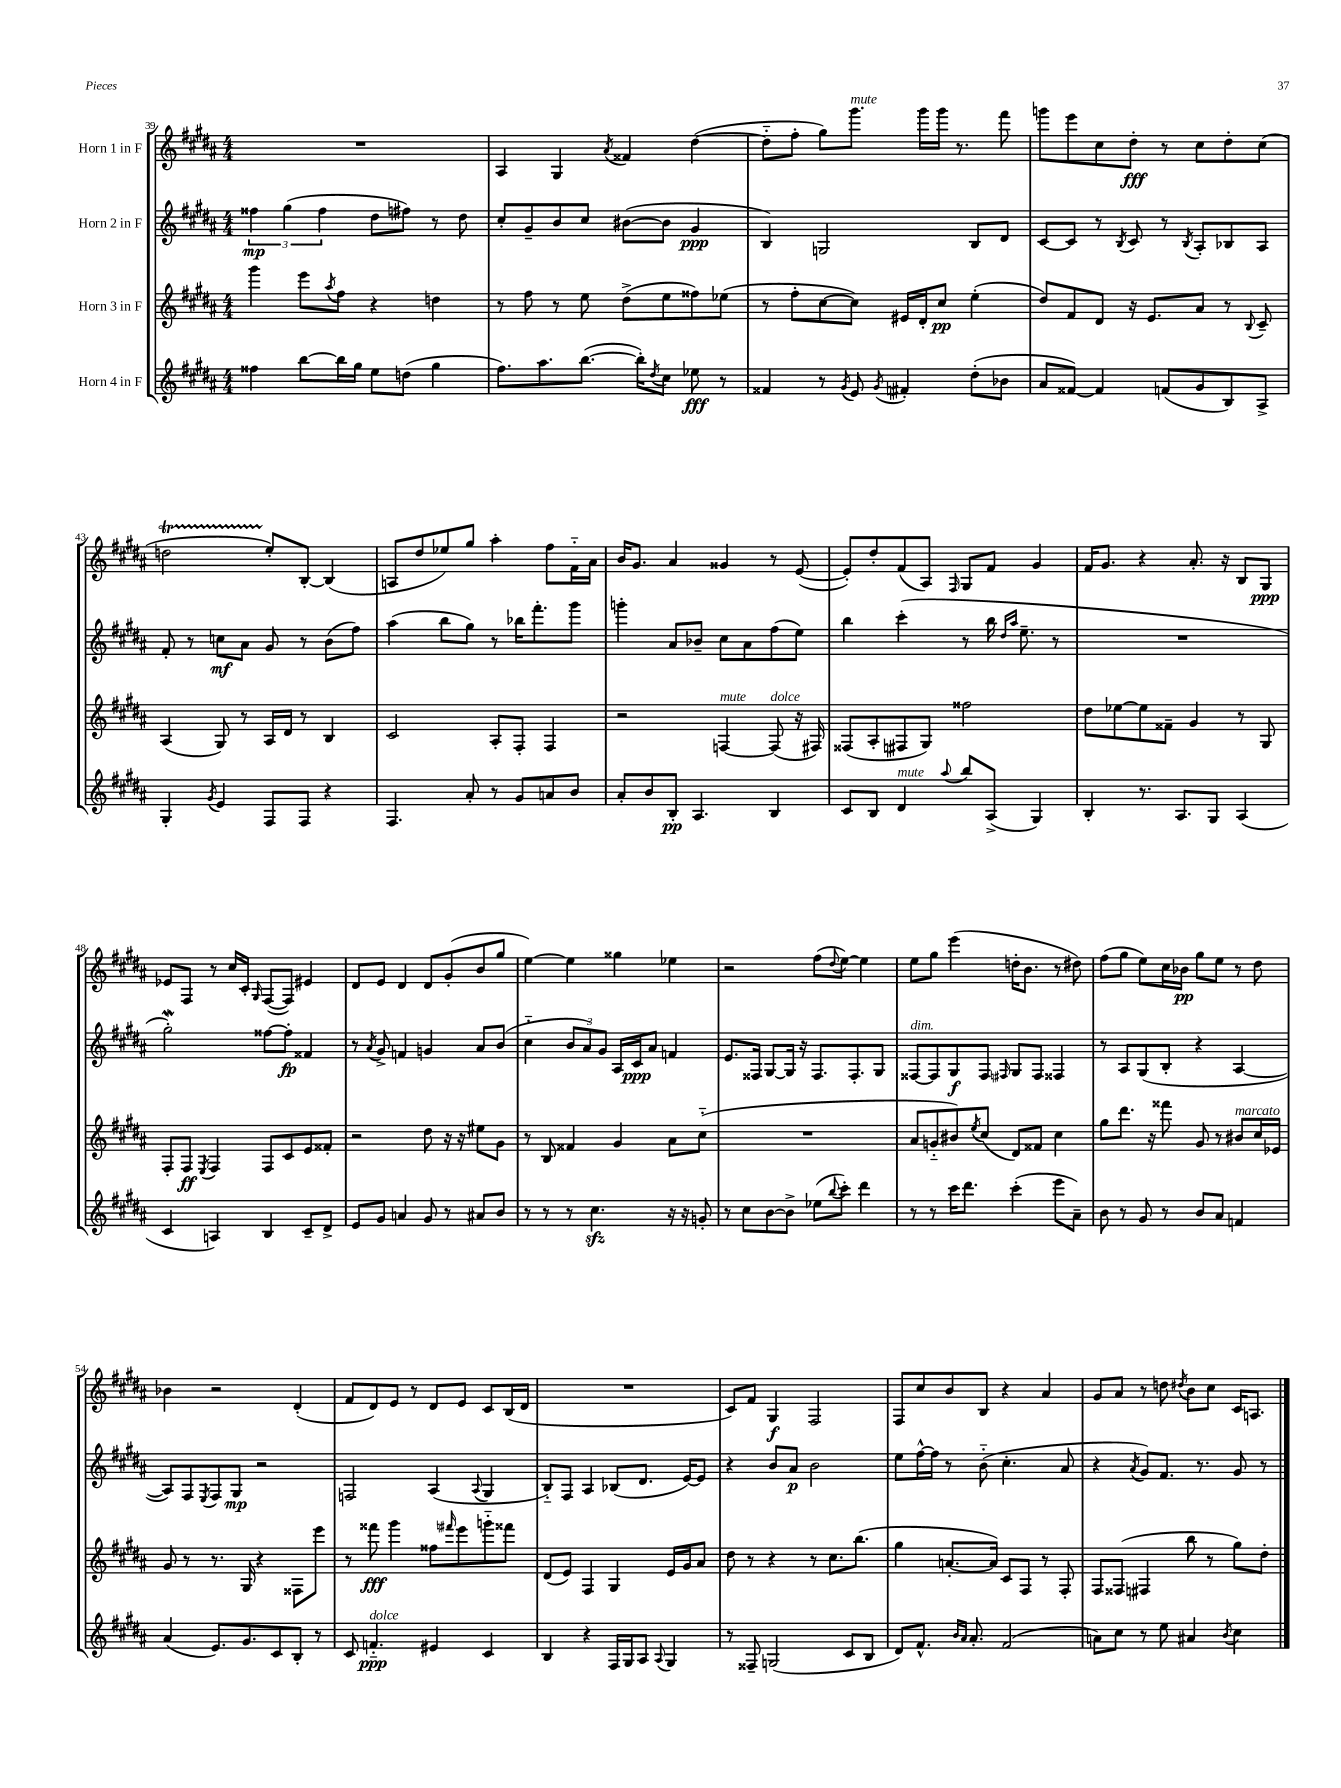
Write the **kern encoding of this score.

**kern	**dynam	**kern	**dynam	**kern	**dynam	**kern	**dynam
*part4	*part4	*part3	*part3	*part2	*part2	*part1	*part1
*staff4	*staff4	*staff3	*staff3	*staff2	*staff2	*staff1	*staff1
*I"Horn 4 in F	*	*I"Horn 3 in F	*	*I"Horn 2 in F	*	*I"Horn 1 in F	*
*clefG2	*	*clefG2	*	*clefG2	*	*clefG2	*
*k[f#c#g#d#a#]	*	*k[f#c#g#d#a#]	*	*k[f#c#g#d#a#]	*	*k[f#c#g#d#a#]	*
*M4/4	*	*M4/4	*	*M4/4	*	*M4/4	*
=39	=39	=39	=39	=39	=39	=39	=39
4ff##X\	.	4ggg#\	.	6ff##X\	mp	1r	.
.	.	.	.	(6gg#\	.	.	.
[8bb\L	.	8eee\L	.	.	.	.	.
.	.	.	.	6ff##\	.	.	.
.	.	8qaa#/	.	.	.	.	.
16bb\L]	.	8ff#\J	.	.	.	.	.
16gg#\JJ	.	.	.	.	.	.	.
8ee\L	.	4r	.	8dd#\L	.	.	.
(8ddn\J	.	.	.	8ff#X\J)	.	.	.
4gg#\	.	4ddn\	.	8r	.	.	.
.	.	.	.	8dd#\	.	.	.
=40	=40	=40	=40	=40	=40	=40	=40
8.ff#\L)	.	8r	.	8cc#'/L	.	4A#/	.
.	.	8ff#\	.	8g#~/	.	.	.
8.aa#\	.	.	.	.	.	.	.
.	.	8r	.	8b/	.	4G#/	.
([8.bb\J	.	8ee\	.	8cc#/J	.	.	.
.	.	.	.	.	.	8qa#/	.
.	.	(8dd#^\L	.	([8b#X\L	.	4f##X/	.
16bb'\KL])	.	.	.	.	.	.	.
8qdd#/	.	.	.	.	.	.	.
8cc#\J	.	8ee\	.	8b#\J]	.	.	.
8ee-X\	fff	8ff##X\)	.	4g#/	ppp	([4dd#\	.
8r	.	(8ee-X\J	.	.	.	.	.
=41	=41	=41	=41	=41	=41	=41	=41
4f##X/	.	8r	.	4B/)	.	8dd#\L]	.
.	.	8ff#'\L	.	.	.	8ff#'\J	.
8r	.	[8cc#\	.	2Gn/	.	8gg#\L)	.
8qg#/	.	.	.	.	.	.	.
!	!	!	!	!	!	!LO:TX:a:i:t=mute	!
8e/	.	8cc#\J])	.	.	.	8.ggg#\J	.
8qg#/	.	.	.	.	.	.	.
4f#X'/	.	16e#X/LL	.	.	.	.	.
.	.	16d#'/J	.	.	.	16ggg#\LL	.
.	.	8cc#/J	pp	.	.	16ggg#\JJ	.
.	.	.	.	.	.	8.r	.
(8dd#'\L	.	(4ee'\	.	8B/L	.	.	.
8b-X\J	.	.	.	8d#/J	.	8fff#\	.
=42	=42	=42	=42	=42	=42	=42	=42
8a#/L	.	8dd#/L)	.	[8c#/L	.	8gggn\L	.
[8f##X/J)	.	8f#/	.	8c#/J]	.	8eee\	.
4f##/]	.	8d#/J	.	8r	.	8cc#\	.
.	.	.	.	8qB/	.	.	.
.	.	16r	.	8c#/	.	8dd#'\J	fff
.	.	8.e/L	.	.	.	.	.
(8fn/L	.	.	.	8r	.	8r	.
.	.	.	.	8qB/	.	.	.
8g#/	.	8a#/J	.	8A#'/L	.	8cc#\L	.
8B/)	.	8r	.	8B-X/	.	8dd#'\	.
.	.	8qqB/	.	.	.	.	.
8A#^/J	.	8c#~/	.	8A#/J	.	(8cc#\J	.
!!LO:LB:g=z
=43	=43	=43	=43	=43	=43	=43	=43
4G#'/	.	(4A#/	.	8f#'/	.	2ddnT\	.
.	.	.	.	8r	.	.	.
8qg#/	.	.	.	.	.	.	.
4e/	.	8G#/)	.	8ccn\L	mf	.	.
.	.	8r	.	8a#\J	.	.	.
8F#/L	.	16A#/LL	.	8g#/	.	8ee'/L)	.
.	.	16d#/JJ	.	.	.	.	.
8F#/J	.	8r	.	8r	.	[8B'/J	.
4r	.	4B/	.	(8b\L	.	(4B/]	.
.	.	.	.	8ff#\J)	.	.	.
=44	=44	=44	=44	=44	=44	=44	=44
4.F#/	.	2c#/	.	(4aa#\	.	8An/L	.
.	.	.	.	.	.	8dd#/	.
.	.	.	.	8bb\L	.	8ee-X/)	.
8a#'/	.	.	.	8gg#\J)	.	8gg#/J	.
8r	.	8A#'/L	.	8r	.	4aa#'\	.
8g#/L	.	8F#'/J	.	16bb-X\KL	.	.	.
.	.	.	.	8.fff#'\	.	.	.
8an/	.	4F#/	.	.	.	8ff#\L	.
8b/J	.	.	.	8ggg#\J	.	16f#\L	.
.	.	.	.	.	.	16a#\JJ	.
=45	=45	=45	=45	=45	=45	=45	=45
8a#'/L	.	2r	.	4gggn'\	.	16b/KL	.
.	.	.	.	.	.	8.g#/J	.
8b/	.	.	.	.	.	.	.
8B'/J	pp	.	.	8a#/L	.	4a#/	.
4.A#/	.	.	.	8b-X~/J	.	.	.
!	!	!LO:TX:a:i:t=mute	!	!	!	!	!
.	.	[4Fn/	.	8cc#\L	.	4g##X/	.
.	.	.	.	8a#\	.	.	.
!	!	!LO:TX:a:i:t=dolce	!	!	!	!	!
4B/	.	(8F/]	.	(8ff#\	.	8r	.
.	.	16r	.	8ee\J)	.	([8e/	.
.	.	16F#X/)	.	.	.	.	.
=46	=46	=46	=46	=46	=46	=46	=46
8c#/L	.	(8F##X/L	.	4bb\	.	8e'/L])	.
8B/J	.	8A#'/	.	.	.	8dd#'/	.
!LO:TX:a:i:t=mute	!	!	!	!	!	!	!
4d#/	.	8F#X/	.	(4ccc#'\	.	(8f#/	.
.	.	8G#/J)	.	.	.	8A#/J)	.
8qqaa#/	.	.	.	.	.	16qqF#/	.
8bb/L	.	2ff##X\	.	8r	.	8G#/L	.
(8A#^/J	.	.	.	16bb\	.	8f#/J	.
.	.	.	.	16qqdd#/LL	.	.	.
.	.	.	.	16qqaa#/JJ	.	.	.
.	.	.	.	8.ee~\	.	.	.
4G#/)	.	.	.	.	.	4g#/	.
.	.	.	.	8r	.	.	.
=47	=47	=47	=47	=47	=47	=47	=47
4B'/	.	8dd#\L	.	1r	.	16f#/KL	.
.	.	.	.	.	.	8.g#/J	.
.	.	[8ee-X\	.	.	.	.	.
8.r	.	8ee-\]	.	.	.	4r	.
.	.	8f##X~\J	.	.	.	.	.
8.A#/L	.	.	.	.	.	.	.
.	.	4g#/	.	.	.	8.a#'/	.
8G#/J	.	.	.	.	.	.	.
.	.	.	.	.	.	16r	.
(4A#/	.	8r	.	.	.	8B/L	.
.	.	8G#/	.	.	.	8G#/J	ppp
!!LO:LB:g=z
=48	=48	=48	=48	=48	=48	=48	=48
4c#/	.	8F#'/L	.	2gg#W'\)	.	8e-X/L	.
.	.	8F#/J	ff	.	.	8F#/J	.
.	.	8qE/	.	.	.	.	.
4An/)	.	4F#/	.	.	.	8r	.
.	.	.	.	.	.	16cc#/LL	.
.	.	.	.	.	.	16c#'/JJ	.
.	.	.	.	.	.	16qqG#/	.
4B/	.	8F#/L	.	[8ff##X\L	.	([8F#/L	.
.	.	8c#/	.	8ff##'\J]	fp	8F#/J])	.
8c#~/L	.	8e/	.	4f##X/	.	4e#X/	.
8d#^/J	.	8f##X'/J	.	.	.	.	.
=49	=49	=49	=49	=49	=49	=49	=49
8e/L	.	2r	.	8r	.	8d#/L	.
.	.	.	.	8qa#/	.	.	.
8g#/J	.	.	.	8g#^/	.	8e/J	.
4an/	.	.	.	4fn/	.	4d#/	.
8g#/	.	8dd#\	.	4gn/	.	8d#/L	.
8r	.	16r	.	.	.	(8g#'/	.
.	.	16r	.	.	.	.	.
8a#X/L	.	8ee#X\L	.	8a#/L	.	8b/	.
8b/J	.	8g#\J	.	(8b/J	.	8gg#/J	.
=50	=50	=50	=50	=50	=50	=50	=50
8r	.	8r	.	4cc#\	.	[4ee\)	.
8r	.	8B/	.	.	.	.	.
8r	.	4f##X/	.	12b/L	.	4ee\]	.
.	.	.	.	12a#/)	.	.	.
4.cc#zz\	.	.	.	.	.	.	.
.	.	.	.	12g#/J	.	.	.
.	.	4g#/	.	16A#/LL	.	4gg##X\	.
.	.	.	.	16c#/J	ppp	.	.
.	.	.	.	8a#/J	.	.	.
16r	.	8a#\L	.	4fn/	.	4ee-X\	.
16r	.	.	.	.	.	.	.
8gn'/	.	(8cc#\J	.	.	.	.	.
=51	=51	=51	=51	=51	=51	=51	=51
8r	.	1r	.	8.e/L	.	2r	.
8cc#\L	.	.	.	.	.	.	.
.	.	.	.	16F##X/Jk	.	.	.
[8b\	.	.	.	[8G#/L	.	.	.
8b^\J]	.	.	.	16G#/Jk]	.	.	.
.	.	.	.	16r	.	.	.
(8ee-X\L	.	.	.	8.F##/L	.	(8ff#\L	.
8qqbb/	.	.	.	.	.	8qqdd#/	.
8ccc#'\J)	.	.	.	.	.	[8ee\J)	.
.	.	.	.	8.F##'/	.	.	.
4ddd#\	.	.	.	.	.	4ee\]	.
.	.	.	.	8G#/J	.	.	.
=52	=52	=52	=52	=52	=52	=52	=52
!	!	!	!	!LO:TX:a:i:t=dim.	!	!	!
8r	.	8a#/L	.	[8F##X/L	.	8ee\L	.
8r	.	8gn/	.	8F##/]	.	8gg#\J	.
16ccc#\KL	.	8b#X/)	.	8G#/	f	(4eee\	.
8.ddd#\J	.	.	.	.	.	.	.
.	.	8qee/	.	.	.	.	.
.	.	(8cc#/J	.	8F##/J	.	.	.
.	.	.	.	16qqF#X/	.	.	.
(4ccc#'\	.	8d#/L)	.	8G#/L	.	16ddn'\KL	.
.	.	.	.	.	.	8.b\J	.
.	.	8f##X/J	.	8F#/J	.	.	.
8eee\L	.	4cc#\	.	4F##X/	.	8r	.
8a#~\J)	.	.	.	.	.	8dd#X\)	.
=53	=53	=53	=53	=53	=53	=53	=53
8b\	.	8gg#\L	.	8r	.	(8ff#\L	.
8r	.	8.ddd#\J	.	8A#/L	.	8gg#\J	.
8g#/	.	.	.	(8G#/	.	8ee\L)	.
.	.	16r	.	.	.	.	.
8r	.	8fff##X\	.	8B'/J	.	16cc#\L	.
.	.	.	.	.	.	16b-X\JJ	pp
8b/L	.	8g#/	.	4r	.	8gg#\L	.
8a#/J	.	8r	.	.	.	8ee\J	.
!	!	!LO:TX:a:i:t=marcato	!	!	!	!	!
4fn/	.	8b#X/L	.	[4A#/	.	8r	.
.	.	16cc#/L	.	.	.	8dd#\	.
.	.	16e-X/JJ	.	.	.	.	.
!!LO:LB:g=z
=54	=54	=54	=54	=54	=54	=54	=54
(4a#/	.	8g#/	.	8A#/L])	.	4b-X\	.
.	.	8r	.	8F#/	.	.	.
.	.	.	.	8qE/	.	.	.
8.e/L)	.	8.r	.	8F#/	.	2r	.
.	.	.	.	8G#/J	mp	.	.
8.g#/	.	16G#/	.	.	.	.	.
.	.	4r	.	2r	.	.	.
8c#/	.	.	.	.	.	.	.
8B'/J	.	8F##X\L	.	.	.	(4d#'/	.
8r	.	8eee\J	.	.	.	.	.
=55	=55	=55	=55	=55	=55	=55	=55
8c#/	.	8r	.	2Fn/	.	8f#/L	.
!LO:TX:a:i:t=dolce	!	!	!	!	!	!	!
4.fn/	ppp	8fff##X\	fff	.	.	8d#/)	.
.	.	4ggg#\	.	.	.	8e/J	.
.	.	.	.	.	.	8r	.
4e#X/	.	8ff##X\L	.	(4A#/	.	8d#/L	.
.	.	16qqfff#X/	.	.	.	.	.
.	.	8eee\	.	.	.	8e/J	.
.	.	.	.	8qqA#/	.	.	.
4c#/	.	8gggn\	.	4G#/	.	8c#/L	.
.	.	8fff##X\J	.	.	.	(16B/L	.
.	.	.	.	.	.	16d#/JJ	.
=56	=56	=56	=56	=56	=56	=56	=56
4B/	.	(8d#/L	.	8B/L)	.	1r	.
.	.	8e/J)	.	8F#/J	.	.	.
4r	.	4F#/	.	4A#/	.	.	.
16F#/LL	.	4G#/	.	(8B-X/L	.	.	.
16G#/J	.	.	.	.	.	.	.
8A#/J	.	.	.	8.d#/J	.	.	.
8qqA#/	.	.	.	.	.	.	.
4G#/	.	16e/LL	.	.	.	.	.
.	.	16g#/J	.	[16e/KL)	.	.	.
.	.	8a#/J	.	8e/J]	.	.	.
=57	=57	=57	=57	=57	=57	=57	=57
8r	.	8dd#\	.	4r	.	8c#/L)	.
8F##X~/	.	8r	.	.	.	8f#/J	.
(2Gn/	.	4r	.	8b/L	.	4G#/	f
.	.	.	.	8a#/J	p	.	.
.	.	8r	.	2b\	.	2F#/	.
.	.	8.cc#\L	.	.	.	.	.
8c#/L	.	.	.	.	.	.	.
.	.	(8.bb\J	.	.	.	.	.
8B/J	.	.	.	.	.	.	.
=58	=58	=58	=58	=58	=58	=58	=58
8d#/L)	.	4gg#\	.	8ee\L	.	8F#/L	.
8.f#^^/J	.	.	.	[16ff#^^\L	.	8cc#/	.
.	.	.	.	16ff#\JJ]	.	.	.
.	.	[8.an'/L	.	8r	.	8b/	.
16qqb/LL	.	.	.	.	.	.	.
16qqa#/JJ	.	.	.	.	.	.	.
8.a#'/	.	.	.	.	.	.	.
.	.	.	.	(8b\	.	8B/J	.
.	.	16a/Jk])	.	.	.	.	.
(2f#/	.	8c#/L	.	4.cc#'\	.	4r	.
.	.	8F#/J	.	.	.	.	.
.	.	8r	.	.	.	4a#/	.
.	.	8F#'/	.	8a#/	.	.	.
=59	=59	=59	=59	=59	=59	=59	=59
8an\L)	.	8F#/L	.	4r	.	8g#/L	.
8cc#\J	.	(8F##X/J	.	.	.	8a#/J	.
.	.	.	.	8qa#/	.	.	.
8r	.	4F#X/	.	8g#/L)	.	8r	.
8ee\	.	.	.	8.f#/J	.	8ddn\	.
.	.	.	.	.	.	8qdd#X/	.
4a#X/	.	8bb\	.	.	.	8b\L	.
.	.	.	.	8.r	.	.	.
.	.	8r	.	.	.	8cc#\J	.
8qb/	.	.	.	.	.	.	.
4cc#\	.	8gg#\L)	.	8g#/	.	16c#/KL	.
.	.	.	.	.	.	8.An/J	.
.	.	8dd#'\J	.	8r	.	.	.
==	==	==	==	==	==	==	==
*-	*-	*-	*-	*-	*-	*-	*-
